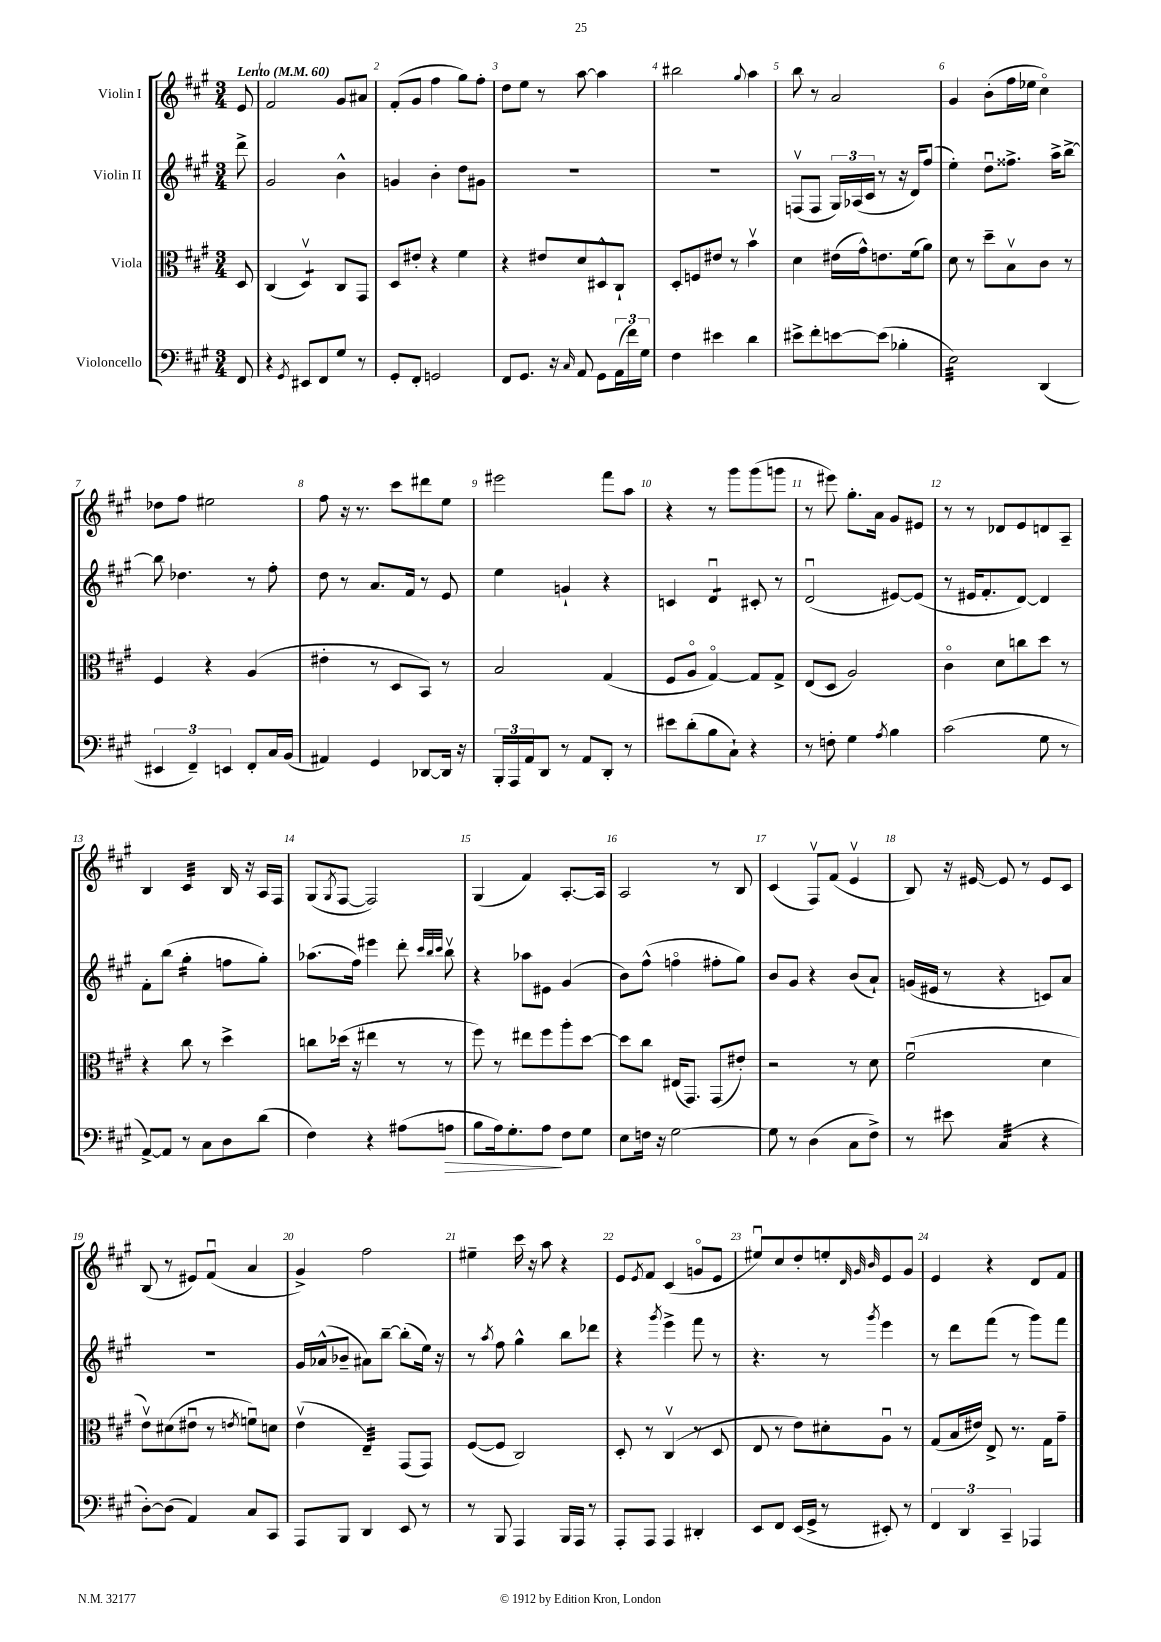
<<
\new StaffGroup <<
\new Staff = "s0" \with { instrumentName = "Violin I" } {
    \clef treble \key a \major \numericTimeSignature \time 3/4 \partial 8 \tempo "Lento" 4 = 60
    e'8 |
    fis'2 gis'8 ais'8 |
    fis'8-.( gis'8 fis''4 gis''8) fis''8-. |
    d''8 e''8 r8 a''8~ a''4 |
    bis''2 \appoggiatura { gis''8 } a''4 |
    b''8 r8 a'2 |
    gis'4 b'8-.( fis''16 ees''16 cis''4\flageolet) |
    des''8 fis''8 eis''2 |
    fis''8 r16 r8. cis'''8 dis'''8 e''8 |
    eis'''2 fis'''8 a''8 |
    r4 r8 gis'''8 gis'''8( g'''8 |
    r8 eis'''8) gis''8.-. a'16 gis'8 eis'8 |
    r8 r8 des'8 e'8 d'8 a8-- |
    b4 cis'4:32 b16 r16 a16 fis16 |
    gis8( \acciaccatura { gis8 } fis8~ fis2) |
    gis4( fis'4) a8.~-. a16 |
    a2 r8 b8 |
    cis'4( fis8\upbow) fis'8( e'4\upbow |
    b8) r16 eis'16~ eis'8 r8 eis'8 cis'8 |
    b8( r8 eis'8) fis'8\downbow( a'4 |
    gis'4->) fis''2 |
    eis''4-- cis'''16 r16 a''8 r4 |
    e'8 \acciaccatura { e'8 } fis'8 cis'4( g'8\flageolet e'8 |
    eis''8\downbow) cis''8 d''8-. e''8-. \grace { d'32 gis'32 b'32 } e'8 gis'8 |
    e'4 r4 d'8 fis'8 \bar "|." |
}
\new Staff = "s1" \with { instrumentName = "Violin II" } {
    \clef treble \key a \major \numericTimeSignature \time 3/4 \partial 8
    d'''8-> |
    gis'2 b'4-^ |
    g'4 b'4-. d''8 gis'8 |
    R2. |
    R2. |
    f8\upbow( f8 \tuplet 3/2 { gis16) aes16( cis'16 } r8 r16 d'16) fis''8( |
    e''4-.) d''8\downbow fisis''8.-> a''16-> b''8~-> |
    b''8 des''4. r8 fis''8-. |
    d''8 r8 a'8. fis'16 r8 e'8 |
    e''4 g'4-! r4 |
    c'4 d'4:8\downbow cis'8-. r8 |
    d'2\downbow( eis'8~) eis'8( |
    r8 eis'16 fis'8.-. d'8~) d'4 |
    fis'8-. b''8( gis''4:16-. f''8 gis''8-.) |
    aes''8.( fis''16) eis'''4 d'''8-. \grace { cis'''32 b''32 cis'''32 } b''8\upbow |
    r4 aes''8 eis'8 gis'4( |
    b'8) fis''8-^( f''4\flageolet fis''8-. gis''8) |
    b'8 gis'8 r4 b'8( a'8-!) |
    g'16( eis'16 r8 r4 c'8) a'8 |
    R2. |
    gis'16 aes'16-^( bes'8-- ais'8) b''8~-- b''8-.( e''16) r16 |
    r8 \acciaccatura { a''8 } fis''8 gis''4-^ b''8 des'''8 |
    r4 \acciaccatura { gis'''8 } e'''4-> fis'''8 r8 |
    r4. r8 \acciaccatura { gis'''8 } e'''4 |
    r8 d'''8 fis'''8( r8 gis'''8) fis'''8 \bar "|." |
}
\new Staff = "s2" \with { instrumentName = "Viola" } {
    \clef alto \key a \major \numericTimeSignature \time 3/4 \partial 8
    d8 |
    cis4( d4:8\upbow) cis8 gis,8 |
    d8 eis'8-. r4 fis'4 |
    r4 eis'8 d'8 dis8-^ cis8-! |
    d8-. f8 eis'8 r8 b'4\upbow |
    d'4 eis'16( gis'16-^) e'8. fis'16( a'8) |
    d'8 r8 d''8-- b8\upbow cis'8 r8 |
    fis4 r4 a4( |
    eis'4-. r8 d8 b,8) r8 |
    b2 gis4( |
    fis8 a8\flageolet gis4~\flageolet) gis8 gis8-> |
    e8( d8 a2) |
    cis'4\flageolet d'8 c''8 d''8 r8 |
    r4 cis''8 r8 d''4-> |
    c''8 des''16( r16 eis''4 r8 r8 |
    fis''8) r8 eis''8 fis''8 a''8-. d''8~ |
    d''8 cis''8 eis16( gis,8.) gis,8( eis'8-.) |
    r2 r8 d'8 |
    fis'2\downbow( d'4 |
    e'8\upbow) dis'8( eis'8\downbow r8 \acciaccatura { e'8 } f'8\downbow) d'8 |
    e'4\upbow( e4:32--) gis,8( gis,8) |
    fis8~( fis8 cis2) |
    d8-. r8 cis4\upbow( r8 d8 |
    e8 r8 e'8) dis'8-. a8\downbow r8 |
    gis8( b16 eis'16) e8-> r8. gis16 gis'8-- \bar "|." |
}
\new Staff = "s3" \with { instrumentName = "Violoncello" } {
    \clef bass \key a \major \numericTimeSignature \time 3/4 \partial 8
    fis,8 |
    r4 \acciaccatura { gis,8 } eis,8 fis,8 gis8 r8 |
    gis,8-. fis,8-. g,2 |
    fis,8 gis,8. r16 \grace { cis16 } a,8 gis,8 \tuplet 3/2 { a,16( fis'16) gis16 } |
    fis4 eis'4 d'4 |
    eis'8-> fis'8-. e'8~ e'8( bes4-. |
    e2:32) d,4( |
    \tuplet 3/2 { eis,4 fis,4--) e,4 } fis,8-. cis16 b,16( |
    ais,4) gis,4 des,8~ des,16 r16 |
    \tuplet 3/2 { b,,16-. a,,16 a,16 } d,8 r8 a,8 d,8-. r8 |
    eis'8 d'8-.( b8 cis8-!) r4 |
    r8 f8-. gis4 \acciaccatura { a8 } b4 |
    cis'2( gis8 r8 |
    a,8~->) a,8 r8 cis8 d8 d'8( |
    fis4) r4 ais8( a8\> |
    b8 a16) gis8.-. a8\! fis8 gis8 |
    e8 f16 r16 gis2~ |
    gis8 r8 d4( cis8 fis8->) |
    r8 eis'8 cis4:32( r4 |
    d8~-.) d8( a,4) cis8 cis,8 |
    a,,8 b,,8 d,4 e,8 r8 |
    r8 b,,8 a,,4 b,,16 a,,16 r8 |
    a,,8-. a,,8 a,,4 dis,4-. |
    e,8 fis,8 e,16( gis,16-> r8 eis,8-.) r8 |
    \tuplet 3/2 { fis,4 d,4 cis,4-- } aes,,4 \bar "|." |
}
>>
>>
\layout { \context { \Score \override BarNumber.break-visibility = ##(#f #t #t) barNumberVisibility = #all-bar-numbers-visible } }
